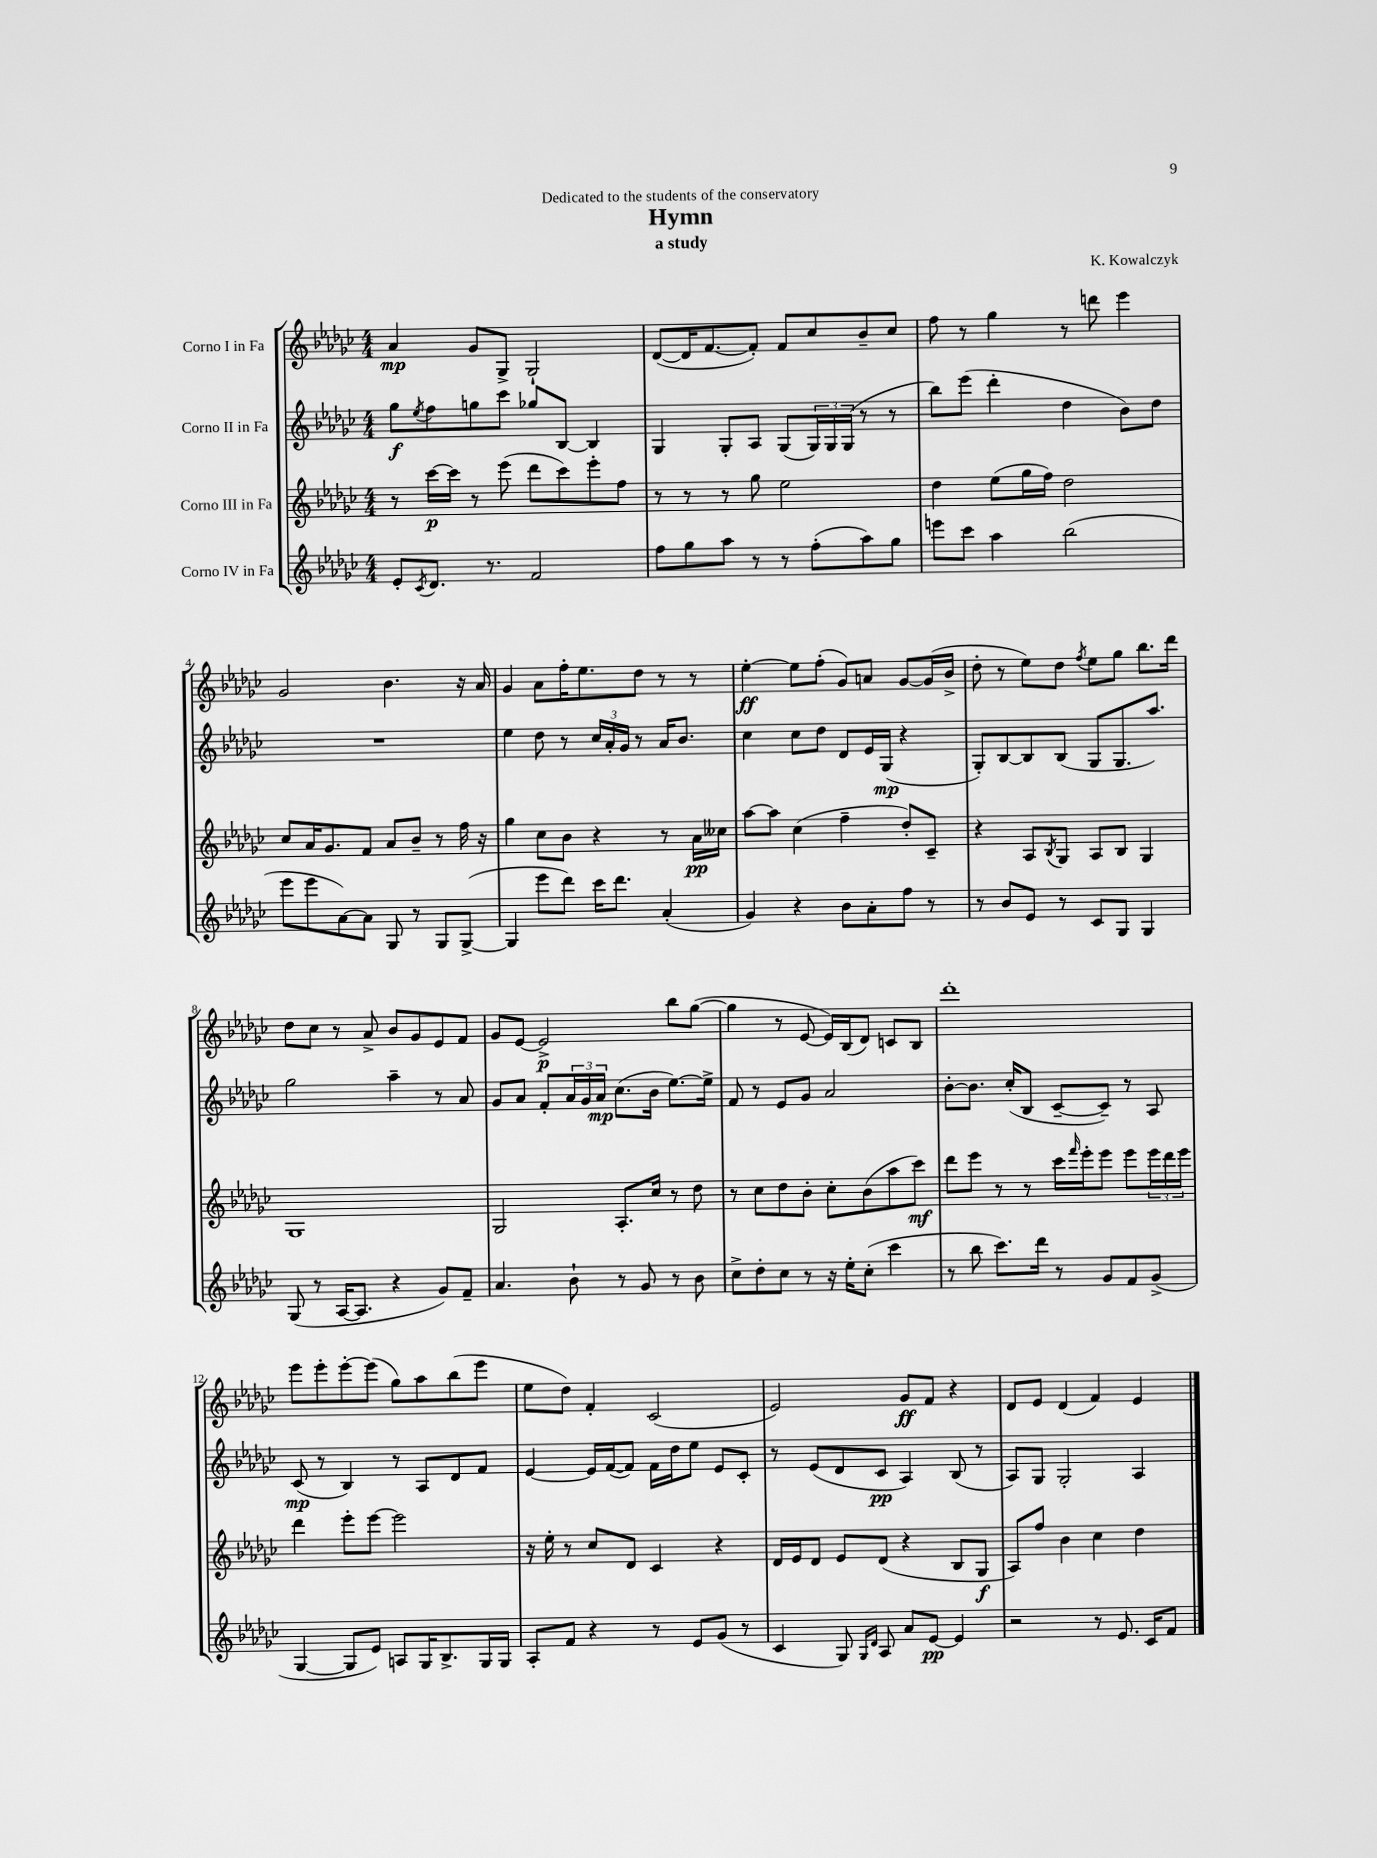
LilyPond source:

\header { title = "Hymn" composer = "K. Kowalczyk" subtitle = "a study" dedication = "Dedicated to the students of the conservatory" }
<<
\new StaffGroup <<
\new Staff = "s0" \with { instrumentName = "Corno I in Fa" } {
    \clef treble \key ges \major \numericTimeSignature \time 4/4
    aes'4\mp ges'8 ges8-> ges2-! |
    des'8~( des'16 f'8.~ f'8-.) f'8 ces''8 bes'8-- ces''8 |
    f''8 r8 ges''4 r8 d'''8 ees'''4 |
    ges'2 bes'4. r16 aes'16 |
    ges'4 aes'8 f''16-. ees''8. des''8 r8 r8 |
    ees''4~-.\ff ees''8 f''8-.( ges'8) a'8 ges'8~ ges'16( bes'16-> |
    des''8-. r8 ees''8) des''8 \acciaccatura { f''8 } ees''8 ges''8 bes''8. des'''16 |
    des''8 ces''8 r8 aes'8-> bes'8 ges'8 ees'8 f'8 |
    ges'8 ees'8~ ees'2->\p bes''8 ges''8~( |
    ges''4 r8 ees'8~ ees'16) bes16( des'8) c'8 bes8 |
    des'''1-. |
    ees'''8 ees'''8-. ees'''8~-. ees'''8( ges''8) aes''8 bes''8( ees'''8 |
    ees''8 des''8) f'4-. ces'2( |
    ees'2) ges'8\ff f'8 r4 |
    des'8 ees'8 des'4( f'4) ees'4 \bar "|." |
}
\new Staff = "s1" \with { instrumentName = "Corno II in Fa" } {
    \clef treble \key ges \major \numericTimeSignature \time 4/4
    ges''8\f \acciaccatura { ees''8 } f''8 g''8 ces'''8 ges''8 bes8~ bes4 |
    ges4 ges8-. aes8 ges8( \tuplet 3/2 { ges16) ges16 ges16( } r8 r8 |
    bes''8) ees'''8( des'''4-. des''4 bes'8) des''8 |
    R1 |
    ees''4 des''8 r8 \tuplet 3/2 { ces''16 aes'16-. ges'16 } r8 aes'16 bes'8. |
    ces''4 ces''8 des''8 des'8 ees'16 ges16\mp( r4 |
    ges8-.) bes8~ bes8 bes8( ges8 ges8. aes''8.) |
    ges''2 aes''4-- r8 aes'8 |
    ges'8 aes'8 f'8-. \tuplet 3/2 { aes'16 ges'16 aes'16\mp } ces''8.( bes'16 ees''8.~) ees''16-> |
    f'8 r8 ees'8 ges'8 aes'2 |
    bes'8~-. bes'8. ces''16-.( bes8 ces'8~-- ces'8--) r8 aes8 |
    ces'8\mp( r8 bes4) r8 aes8 des'8 f'8 |
    ees'4~ ees'16 f'16~( f'8) f'16 des''16 ees''8 ees'8 ces'8-. |
    r8 ees'8( des'8 ces'8\pp aes4) bes8( r8 |
    aes8) ges8 ges2-. aes4 \bar "|." |
}
\new Staff = "s2" \with { instrumentName = "Corno III in Fa" } {
    \clef treble \key ges \major \numericTimeSignature \time 4/4
    r8 ces'''16~\p ces'''16 r8 ees'''8( des'''8 ces'''8) ees'''8-. f''8 |
    r8 r8 r8 ges''8 ees''2 |
    des''4 ees''8( ges''16 f''16) des''2 |
    ces''8 aes'16 ges'8. f'8 aes'8 bes'8-- r8 f''16 r16 |
    ges''4 ces''8 bes'8 r4 r8 aes'16\pp ceses''16 |
    aes''8~ aes''8 ces''4( f''4-- des''8-.) ces'8-- |
    r4 aes8 \acciaccatura { bes8 } ges8 aes8 bes8 ges4 |
    ges1 |
    ges2 aes8.-. ces''16 r8 des''8 |
    r8 ces''8 des''8 bes'8-. ces''8-. bes'8( aes''8 ces'''8\mf) |
    des'''8 ees'''8 r8 r8 ces'''16 \grace { f'''16 } ees'''16-. ees'''8 ees'''8 \tuplet 3/2 { ees'''16 des'''16 ees'''16 } |
    des'''4 ees'''8-. ees'''8~ ees'''2 |
    r16 ees''16-. r8 ces''8 des'8 ces'4 r4 |
    des'16 ees'16 des'8 ees'8 des'8( r4 bes8 ges8\f |
    aes8) f''8 bes'4 ces''4 des''4 \bar "|." |
}
\new Staff = "s3" \with { instrumentName = "Corno IV in Fa" } {
    \clef treble \key ges \major \numericTimeSignature \time 4/4
    ees'8-. \acciaccatura { ces'8 } des'8. r8. f'2 |
    f''8 ges''8 aes''8 r8 r8 f''8-.( aes''8) ges''8 |
    e'''8 ces'''8 aes''4 bes''2( |
    ees'''8 ees'''8 aes'8~) aes'8 ges8 r8 ges8 ges8~->( |
    ges4 ees'''8 des'''8) ces'''16 des'''8. aes'4-.( |
    ges'4) r4 bes'8 aes'8-. f''8 r8 |
    r8 bes'8 ees'8 r8 ces'8 ges8 ges4 |
    ges8( r8 aes16~ aes8. r4 ges'8) f'8-- |
    aes'4. bes'8-! r8 ges'8 r8 bes'8 |
    ces''8-> des''8-. ces''8 r8 r16 ees''16-. ces''8-.( ces'''4 |
    r8 bes''8 ces'''8.) des'''16 r8 ges'8 f'8 ges'8->( |
    ges4~ ges8 ees'8) a8 ges16 bes8.-> ges16 ges16 |
    aes8-. f'8 r4 r8 ees'8 ges'8( r8 |
    ces'4 ges8) \grace { ges16 des'16 } aes8 aes'8 ees'8~\pp ees'4 |
    r2 r8 ees'8. ces'16 f'8 \bar "|." |
}
>>
>>
